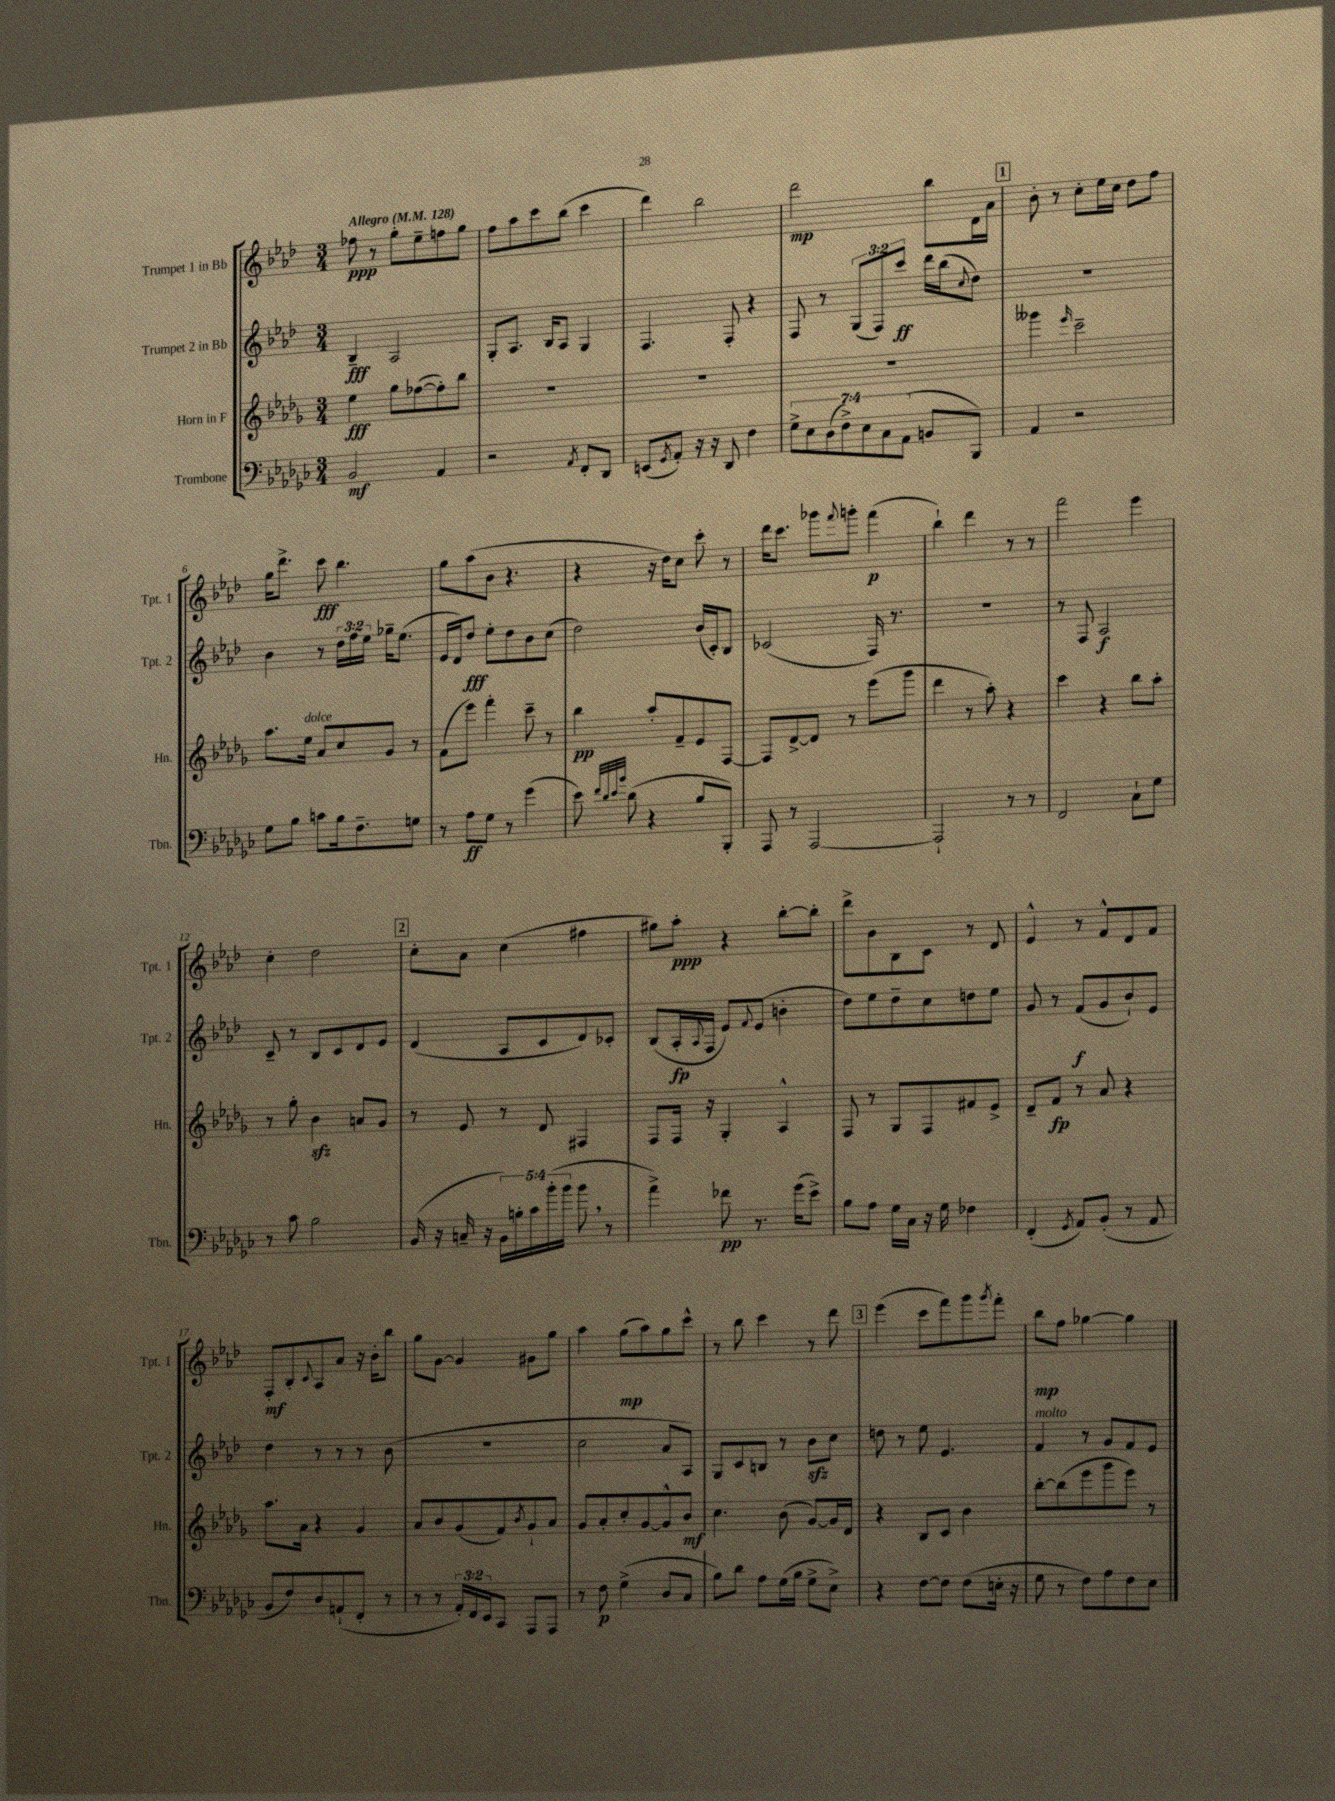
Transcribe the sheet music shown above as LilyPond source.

<<
\new StaffGroup <<
\new Staff = "s0" \with { instrumentName = "Trumpet 1 in Bb" shortInstrumentName = "Tpt. 1" } {
    \clef treble \key aes \major \numericTimeSignature \time 3/4 \tempo "Allegro" 4 = 128
    fes''8\ppp r8 g''8-. ees''8-- f''8 g''8 |
    f''8 aes''8 c'''8 bes''8( c'''4 |
    des'''4) bes''2 |
    des'''2\mp bes''8 des'16 aes'16 |
    \mark \markup { \box "1" } bes'8-. r8 c''8-. ees''16 c''16 des''8 f''8 |
    g''16 des'''8.-> c'''8\fff bes''4. |
    g''8 aes''8( bes'8 r4. |
    r4 r16 des''16) c''8 c'''8-. r8 |
    des'''16 c'''8. ges'''8 \appoggiatura { f'''8 } g'''8-. f'''4\p( |
    bes''4-!) des'''4 r8 r8 |
    f'''2 ees'''4 |
    c''4-. des''2 |
    \mark \markup { \box "2" } c''8-. aes'8 c''4( fis''4 |
    gis''8) aes''8-.\ppp r4 bes''8~-. bes''8-. |
    des'''8-> bes'8 bes8 c'8 r8 des'8 |
    ees'4-^ r8 f'8-^ des'8 f'8 |
    f8-.\mf bes8-. \appoggiatura { c'8 } aes8 aes'8 r16 bes'16-. bes''8 |
    g''8 g'8~ g'4 gis'8 g''8 |
    aes''4 g''8\mp( aes''8) g''8 c'''8-^ |
    r8 bes''8 c'''4 r8 des'''8 |
    \mark \markup { \box "3" } ees'''4( c'''8 f'''8) g'''8 \acciaccatura { g'''8 } f'''8-. |
    bes''8\mp f''8 ges''4~ ges''4 \bar "|." |
}
\new Staff = "s1" \with { instrumentName = "Trumpet 2 in Bb" shortInstrumentName = "Tpt. 2" } {
    \clef treble \key aes \major \numericTimeSignature \time 3/4 \override Staff.TupletNumber.text = #tuplet-number::calc-fraction-text
    bes4--\fff aes2 |
    g8-. aes8. bes16 aes8 g4 |
    f4. f8-. r4 |
    f8 r8 \tuplet 3/2 { g8( f8) c'''8\ff } des'''16 bes''16( \appoggiatura { c''8 } des''8) |
    \mark \markup { \box "1" } R2. |
    bes'4 r8 \tuplet 3/2 { des''16 f''16 ees''16 } ges''16-- ees''8.( |
    ees'16 des'16) des''8\fff ees''8-. des''8 bes'8 c''8( |
    des''2) bes'16( c'16-.) bes8 |
    ces'2( f16) r8. |
    R2. |
    r8 f8 aes2\f |
    c'8-- r8 bes8 c'8 des'8 ees'8 |
    \mark \markup { \box "2" } des'4( aes8 c'8 des'8) ces'8-. |
    bes8( aes16-.\fp \appoggiatura { aes8 } f16 ees'8) \appoggiatura { f'8 } ees'8( b'4-. |
    des''8) ees''8 des''8-- c''8 d''8 ees''8 |
    g'8 r8 f'8\f( g'8 bes'8-!) ees'8 |
    des''4 r8 r8 r8 bes'8( |
    R2. |
    c''2 aes'8 aes8) |
    g8 c'8 b8 r8 bes'8\sfz c''8 |
    \mark \markup { \box "3" } d''8 r8 ees''8 ees'4. |
    f'4^\markup { \italic "molto" } r8 g'8 f'8 ees'8 \bar "|." |
}
\new Staff = "s2" \with { instrumentName = "Horn in F" shortInstrumentName = "Hn." } {
    \clef treble \key des \major \numericTimeSignature \time 3/4
    ees''4\fff ges''8 fes''8~( fes''8-.) bes''8 |
    R2. |
    R2. |
    R2. |
    \mark \markup { \box "1" } geses'''4 \grace { ees'''16 } c'''2-- |
    aes''8. ees''16^\markup { \italic "dolce" } aes'8 c''8 ges'8 r8 |
    f'8( ees'''8) f'''4-. c'''8-- r8 |
    bes''4\pp aes''8-. f'8-- ees'8 f8~ |
    f8 des'8~-> des'8 r8 ees'''8( ges'''8 |
    des'''4 r8 aes''8-.) r4 |
    c'''4 r4 bes''8 aes''8-. |
    r8 ges''8-. bes'4\sfz a'8 ges'8 |
    \mark \markup { \box "2" } r8 ees'8 r8 des'8 fis4 |
    f8 f16 r16 ges4-. aes4-^ |
    f8 r8 ges8 f8 fis'8 ees'8-> |
    des'8-- f'8\fp r8 aes'8 r4 |
    aes''8. aes'16 r4 ges'4 |
    aes'8 bes'8 ges'8( f'8) \acciaccatura { bes'8 } ges'8-! aes'8 |
    ges'8 aes'8-. c''8-. ges'8~ ges'8-^ bes'8\mf |
    c''4. bes'8( ges'8~) ges'16 des'16 |
    \mark \markup { \box "3" } r4 bes8 c'8 bes'4 |
    bes''8~-. bes''8( ees'''8 ges'''8 ees'''8) r8 \bar "|." |
}
\new Staff = "s3" \with { instrumentName = "Trombone" shortInstrumentName = "Tbn." } {
    \clef bass \key ges \major \numericTimeSignature \time 3/4 \override Staff.TupletNumber.text = #tuplet-number::calc-fraction-text
    bes,2\mf aes,4 |
    r2 \acciaccatura { aes,8 } f,8-. des,8 |
    e,8( \acciaccatura { ges,8 } aes,8-.) r16 r16 des,8 f4 |
    \tuplet 7/4 { ges8-> ees8 des8( f8->) ees8 ces8 aes,8( } b,8 bes,,8) |
    \mark \markup { \box "1" } aes,4 r2 |
    ges8 bes8 c'8 bes16 f8.-- g8 |
    r8 aes8\ff ges8 r8 ges'4( |
    ees'8) \grace { f'32 des'32 ees'32 bes'32 } des'8( r4 bes8 bes,,8-.) |
    aes,,8 r8 aes,,2~ |
    aes,,2-! r8 r8 |
    f,2 ces8-! ges8 |
    r8 ces'8 bes2 |
    \mark \markup { \box "2" } bes,16( r16 c16-- r16 \tuplet 5/4 { bes,16) b16-. ces'16 bes'16-.( bes'16 } bes'8 \breathe r8 |
    aes'4->) fes'8\pp r8. ges'16( ees'8->) |
    bes8 aes8 ges16 ces16 r16 ges16 fes4 |
    f,4-.( \acciaccatura { ges,8 } aes,8) bes,8-.( r8 aes,8 |
    bes,8 f8) des8 a,8-!( f,8-. r8 |
    r8 r8 \tuplet 3/2 { aes,16-.) f,16 ees,16 } ces,8 aes,,8 aes,,8 |
    r8 f8\p ges4->( des8 ces8 |
    bes8) des'8 aes8 ges16( bes16 ges8-> ees8->) |
    \mark \markup { \box "3" } r4 f8~ f8 f8( e16-. r16 |
    ges8 r8 f8) aes8 f8 ees8 \bar "|." |
}
>>
>>
